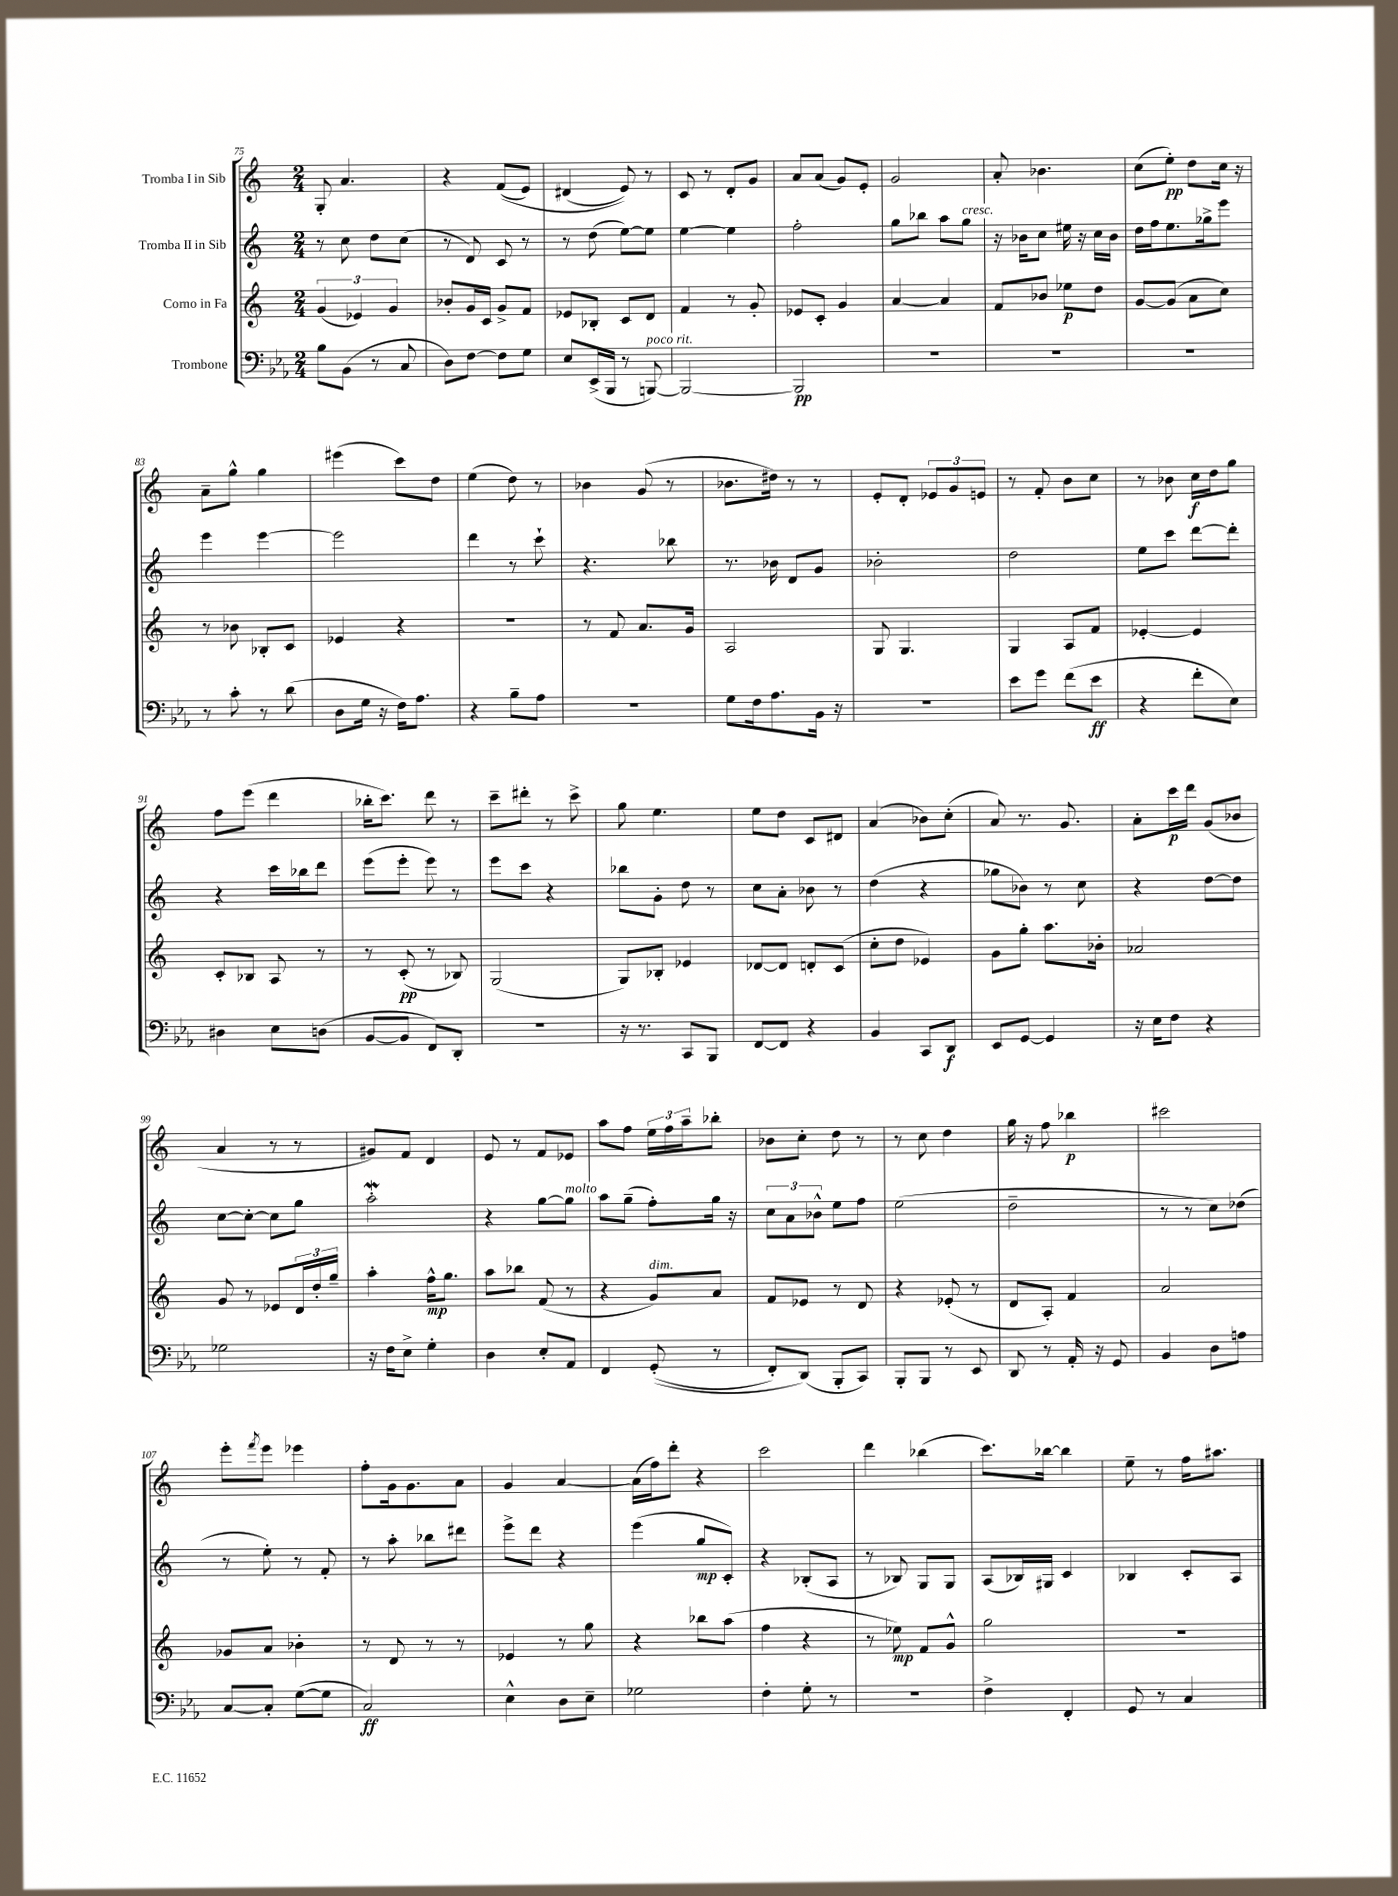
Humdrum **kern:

**kern	**dynam	**kern	**dynam	**kern	**dynam	**kern	**dynam
*part4	*part4	*part3	*part3	*part2	*part2	*part1	*part1
*staff4	*staff4	*staff3	*staff3	*staff2	*staff2	*staff1	*staff1
*I"Trombone	*	*I"Corno in Fa	*	*I"Tromba II in Sib	*	*I"Tromba I in Sib	*
*clefF4	*	*clefG2	*	*clefG2	*	*clefG2	*
*k[b-e-a-]	*	*k[]	*	*k[]	*	*k[]	*
*M2/4	*	*M2/4	*	*M2/4	*	*M2/4	*
=75	=75	=75	=75	=75	=75	=75	=75
8B-\L	.	(6g/	.	8r	.	8G'/	.
(8BB-\J	.	.	.	8cc\	.	4.a/	.
.	.	6e-X/)	.	.	.	.	.
8r	.	.	.	8dd\L	.	.	.
.	.	6g/	.	.	.	.	.
8C/	.	.	.	(8cc\J	.	.	.
=76	=76	=76	=76	=76	=76	=76	=76
8D\L)	.	8b-X'/L	.	8r	.	4r	.
[8F\J	.	16g/L	.	8d/)	.	.	.
.	.	16c/JJ	.	.	.	.	.
8F\L]	.	8g^/L	.	8c/	.	((8f/L	.
8G\J	.	8f/J	.	8r	.	8e/J)	.
=77	=77	=77	=77	=77	=77	=77	=77
8E-/L	.	8e-X/L	.	8r	.	(4d#X/	.
(16EE-^/L	.	8B-X'/J	.	(8dd\	.	.	.
16BBB-/JJ	.	.	.	.	.	.	.
8r	.	8c/L	.	[8ee\L)	.	8e/))	.
!LO:TX:a:i:t=poco rit.	!	!	!	!	!	!	!
[8BBBn/)	.	8d/J	.	8ee\J]	.	8r	.
=78	=78	=78	=78	=78	=78	=78	=78
2BBB/_	.	4f/	.	[4ee\	.	8c/	.
.	.	.	.	.	.	8r	.
.	.	8r	.	4ee\]	.	8d'/L	.
.	.	8g'/	.	.	.	8g/J	.
=79	=79	=79	=79	=79	=79	=79	=79
2BBB/]	pp	8e-X/L	.	2ff'\	.	8a/L	.
.	.	8c'/J	.	.	.	(8a/J	.
.	.	4g/	.	.	.	8g/L)	.
.	.	.	.	.	.	8e'/J	.
=80	=80	=80	=80	=80	=80	=80	=80
2r	.	[4a/	.	8gg\L	.	2g/	.
.	.	.	.	8bb-X\J	.	.	.
.	.	4a/]	.	8aa\L	.	.	.
!	!	!	!	!LO:TX:a:i:t=cresc.	!	!	!
.	.	.	.	8gg\J	.	.	.
=81	=81	=81	=81	=81	=81	=81	=81
2r	.	8f/L	.	16r	.	8a'/	.
.	.	.	.	16b-X\KL	.	.	.
.	.	8b-X/J	.	8cc\J	.	4.b-X\	.
.	.	8ee-X\L	p	16ee#X\	.	.	.
.	.	.	.	16r	.	.	.
.	.	8dd\J	.	16cc\LL	.	.	.
.	.	.	.	16b-\JJ	.	.	.
=82	=82	=82	=82	=82	=82	=82	=82
2r	.	[8g/L	.	16dd\LL	.	(8cc\L	.
.	.	.	.	16ff\J	.	.	.
.	.	(8g/J]	.	8.ee\	.	8ee'\J)	pp
.	.	8a\L	.	.	.	8dd\L	.
.	.	.	.	16gg-X^\k	.	.	.
.	.	8cc\J)	.	8eee\J	.	16cc\Jk	.
.	.	.	.	.	.	16r	.
!!LO:LB:g=z
=83	=83	=83	=83	=83	=83	=83	=83
8r	.	8r	.	4eee\	.	8a~\L	.
8c'\	.	8b-X\	.	.	.	8gg^^\J	.
8r	.	8B-X'/L	.	[4eee\	.	4gg\	.
(8d\	.	8c/J	.	.	.	.	.
=84	=84	=84	=84	=84	=84	=84	=84
8D\L	.	4e-X/	.	2eee\]	.	(4eee#X\	.
16G\Jk	.	.	.	.	.	.	.
16r	.	.	.	.	.	.	.
16F\KL)	.	4r	.	.	.	8ccc\L)	.
8.A-\J	.	.	.	.	.	.	.
.	.	.	.	.	.	8dd\J	.
=85	=85	=85	=85	=85	=85	=85	=85
4r	.	2r	.	4ddd\	.	(4ee\	.
8B-~\L	.	.	.	8r	.	8dd\)	.
8A-\J	.	.	.	8ccc`\	.	8r	.
=86	=86	=86	=86	=86	=86	=86	=86
2r	.	8r	.	4.r	.	4b-X\	.
.	.	8f/	.	.	.	.	.
.	.	8.a/L	.	.	.	(8g/	.
.	.	.	.	8bb-X\	.	8r	.
.	.	16g/Jk	.	.	.	.	.
=87	=87	=87	=87	=87	=87	=87	=87
8G\L	.	2A/	.	8.r	.	8.b-X\L	.
16F\k	.	.	.	.	.	.	.
8.A-\	.	.	.	16b-X\	.	16dd#X\Jk)	.
.	.	.	.	8d/L	.	8r	.
16BB-\Jk	.	.	.	8g/J	.	8r	.
16r	.	.	.	.	.	.	.
=88	=88	=88	=88	=88	=88	=88	=88
2r	.	8G/	.	2b-X'\	.	8e'/L	.
.	.	4.G/	.	.	.	8d'/J	.
.	.	.	.	.	.	12e-X/L	.
.	.	.	.	.	.	12g/	.
.	.	.	.	.	.	12en/J	.
=89	=89	=89	=89	=89	=89	=89	=89
8e-\L	.	4G/	.	2dd\	.	8r	.
8g\J	.	.	.	.	.	8f'/	.
(8f\L	.	8A/L	.	.	.	8b\L	.
8e-\J	ff	8f/J	.	.	.	8cc\J	.
=90	=90	=90	=90	=90	=90	=90	=90
4r	.	[4e-X'/	.	8ee\L	.	8r	.
.	.	.	.	8ccc\J	.	8b-X\	.
8f'\L	.	4e-/]	.	[8ddd\L	.	16cc\LL	f
.	.	.	.	.	.	16dd\J	.
8E-\J)	.	.	.	8ddd'\J]	.	8gg\J	.
!!LO:LB:g=z
=91	=91	=91	=91	=91	=91	=91	=91
4D#X\	.	8c'/L	.	4r	.	8ff\L	.
.	.	8B-X/J	.	.	.	(8eee\J	.
8E-\L	.	8A/	.	16ccc\LL	.	4ddd\	.
.	.	.	.	16bb-X\J	.	.	.
(8Dn\J	.	8r	.	8ddd\J	.	.	.
=92	=92	=92	=92	=92	=92	=92	=92
[8BB-/L	.	8r	.	(8eee\L	.	16bb-X'\KL	.
.	.	.	.	.	.	8.ccc\J)	.
8BB-/J]	.	(8c'/	pp	8eee'\J	.	.	.
8FF/L)	.	8r	.	8eee\)	.	8ddd\	.
8DD'/J	.	8B-X/)	.	8r	.	8r	.
=93	=93	=93	=93	=93	=93	=93	=93
2r	.	(2G/	.	8eee\L	.	8ccc~\L	.
.	.	.	.	8ccc\J	.	8ddd#X'\J	.
.	.	.	.	4r	.	8r	.
.	.	.	.	.	.	8ccc^\	.
=94	=94	=94	=94	=94	=94	=94	=94
16r	.	8G/L)	.	8bb-X\L	.	8gg\	.
8.r	.	.	.	.	.	.	.
.	.	8B-X'/J	.	8g'\J	.	4.ee\	.
8CC/L	.	4e-X/	.	8dd\	.	.	.
8BBB-/J	.	.	.	8r	.	.	.
=95	=95	=95	=95	=95	=95	=95	=95
[8FF/L	.	[8d-X/L	.	8cc\L	.	8ee\L	.
8FF/J]	.	8d-/J]	.	8a'\J	.	8dd\J	.
4r	.	8dn'/L	.	8b-X\	.	8c/L	.
.	.	(8c/J	.	8r	.	8d#X/J	.
=96	=96	=96	=96	=96	=96	=96	=96
4BB-/	.	8cc'\L	.	(4dd\	.	(4a/	.
.	.	8dd\J	.	.	.	.	.
8CC/L	.	4e-X/)	.	4r	.	8b-X\L)	.
8DD/J	f	.	.	.	.	(8cc'\J	.
=97	=97	=97	=97	=97	=97	=97	=97
8EE-/L	.	8g\L	.	8gg-X\L	.	8a/)	.
[8GG/J	.	8gg'\J	.	8b-X\J)	.	8.r	.
4GG/]	.	8.aa\L	.	8r	.	.	.
.	.	.	.	.	.	8.g/	.
.	.	.	.	8cc\	.	.	.
.	.	16b-X'\Jk	.	.	.	.	.
=98	=98	=98	=98	=98	=98	=98	=98
16r	.	2a-X/	.	4r	.	8a'\L	.
16E-\KL	.	.	.	.	.	.	.
8F\J	.	.	.	.	.	16ccc\L	p
.	.	.	.	.	.	16ddd\JJ	.
4r	.	.	.	[8dd\L	.	(8g/L	.
.	.	.	.	8dd\J]	.	8b-X/J	.
!!LO:LB:g=z
=99	=99	=99	=99	=99	=99	=99	=99
2G-X\	.	8g/	.	[8cc\L	.	4a/	.
.	.	8r	.	8cc'\J_	.	.	.
.	.	8e-X/L	.	8cc\L]	.	8r	.
.	.	24d/L	.	8gg\J	.	8r	.
.	.	24dd'/	.	.	.	.	.
.	.	24gg~/JJ	.	.	.	.	.
=100	=100	=100	=100	=100	=100	=100	=100
16r	.	4aa'\	.	2aaW'\	.	8g#X/L)	.
16F\KL	.	.	.	.	.	.	.
8E-^\J	.	.	.	.	.	8f/J	.
4G'\	.	16ff^^\KL	mp	.	.	4d/	.
.	.	8.gg\J	.	.	.	.	.
=101	=101	=101	=101	=101	=101	=101	=101
4D\	.	8aa\L	.	4r	.	8e/	.
.	.	8bb-X\J	.	.	.	8r	.
8E-'/L	.	(8f/	.	[8gg\L	.	8f/L	.
!	!	!	!	!LO:TX:a:i:t=molto	!	!	!
8AA-/J	.	8r	.	8gg\J]	.	8e-X/J	.
=102	=102	=102	=102	=102	=102	=102	=102
4FF/	.	4r	.	8aa\L	.	8aa\L	.
.	.	.	.	(8gg~\J	.	8ff\J	.
!	!	!LO:TX:a:i:t=dim.	!	!	!	!	!
((8GG'/	.	8g/L)	.	8ff'\L)	.	24ee\LL	.
.	.	.	.	.	.	24ff\	.
.	.	.	.	.	.	24aa~\J	.
8r	.	8a/J	.	16gg\Jk	.	8bb-X'\J	.
.	.	.	.	16r	.	.	.
=103	=103	=103	=103	=103	=103	=103	=103
8FF'/L)	.	8f/L	.	12cc\L	.	8b-X\L	.
.	.	.	.	12a\	.	.	.
(8DD/J)	.	8e-X/J	.	.	.	8cc'\J	.
.	.	.	.	12b-X^^\J	.	.	.
8BBB-'/L	.	8r	.	8ee\L	.	8dd\	.
8CC/J)	.	8d/	.	8ff\J	.	8r	.
=104	=104	=104	=104	=104	=104	=104	=104
8BBB-'/L	.	4r	.	(2ee\	.	8r	.
8BBB-/J	.	.	.	.	.	8cc\	.
8r	.	(8e-X'/	.	.	.	4dd\	.
8EE-/	.	8r	.	.	.	.	.
=105	=105	=105	=105	=105	=105	=105	=105
8DD/	.	8d/L	.	2dd~\	.	16gg\	.
.	.	.	.	.	.	16r	.
8r	.	8A'/J)	.	.	.	8ff\	.
16AA-'/	.	4f/	.	.	.	4bb-X\	p
16r	.	.	.	.	.	.	.
8GG/	.	.	.	.	.	.	.
=106	=106	=106	=106	=106	=106	=106	=106
4BB-/	.	2a/	.	8r	.	2ccc#X\	.
.	.	.	.	8r	.	.	.
8D\L	.	.	.	8cc\L)	.	.	.
8An\J	.	.	.	(8dd-X\J	.	.	.
!!LO:LB:g=z
=107	=107	=107	=107	=107	=107	=107	=107
[8C/L	.	8g-X/L	.	8r	.	8eee'\L	.
.	.	.	.	.	.	8qfff/	.
8C'/J]	.	8a/J	.	8ee'\)	.	8eee\J	.
([8G\L	.	4b-X'\	.	8r	.	4eee-X\	.
8G\J]	.	.	.	8f'/	.	.	.
=108	=108	=108	=108	=108	=108	=108	=108
2C/)	ff	8r	.	8r	.	8ff'\L	.
.	.	8d/	.	8aa'\	.	16g\k	.
.	.	.	.	.	.	8.g\	.
.	.	8r	.	8bb-X\L	.	.	.
.	.	8r	.	8ddd#X\J	.	8a\J	.
=109	=109	=109	=109	=109	=109	=109	=109
4E-^^\	.	4e-X/	.	8eee^\L	.	4g/	.
.	.	.	.	8ddd\J	.	.	.
8D\L	.	8r	.	4r	.	[4a/	.
8E-~\J	.	8gg\	.	.	.	.	.
=110	=110	=110	=110	=110	=110	=110	=110
2G-X\	.	4r	.	(4eee\	.	(16a\LL]	.
.	.	.	.	.	.	16ff\J)	.
.	.	.	.	.	.	8ddd'\J	.
.	.	8bb-X\L	.	8gg/L	mp	4r	.
.	.	(8aa\J	.	8c'/J)	.	.	.
=111	=111	=111	=111	=111	=111	=111	=111
4F'\	.	4ff\	.	4r	.	2ccc\	.
8G'\	.	4r	.	(8B-X'/L	.	.	.
8r	.	.	.	8A/J	.	.	.
=112	=112	=112	=112	=112	=112	=112	=112
2r	.	8r	.	8r	.	4ddd\	.
.	.	8ee-X\)	mp	8B-X/)	.	.	.
.	.	8f/L	.	8G/L	.	(4bb-X\	.
.	.	8g^^/J	.	8G/J	.	.	.
=113	=113	=113	=113	=113	=113	=113	=113
4F^\	.	2gg\	.	(8A/L	.	8.ccc\L)	.
.	.	.	.	16B-X/L)	.	.	.
.	.	.	.	16G#X/JJ	.	[16bb-X\Jk	.
4FF'/	.	.	.	4c/	.	4bb-\]	.
=114	=114	=114	=114	=114	=114	=114	=114
8GG/	.	2r	.	4B-X/	.	8ee~\	.
8r	.	.	.	.	.	8r	.
4C/	.	.	.	8c'/L	.	16ff\KL	.
.	.	.	.	.	.	8.aa#X\J	.
.	.	.	.	8A/J	.	.	.
==	==	==	==	==	==	==	==
*-	*-	*-	*-	*-	*-	*-	*-
